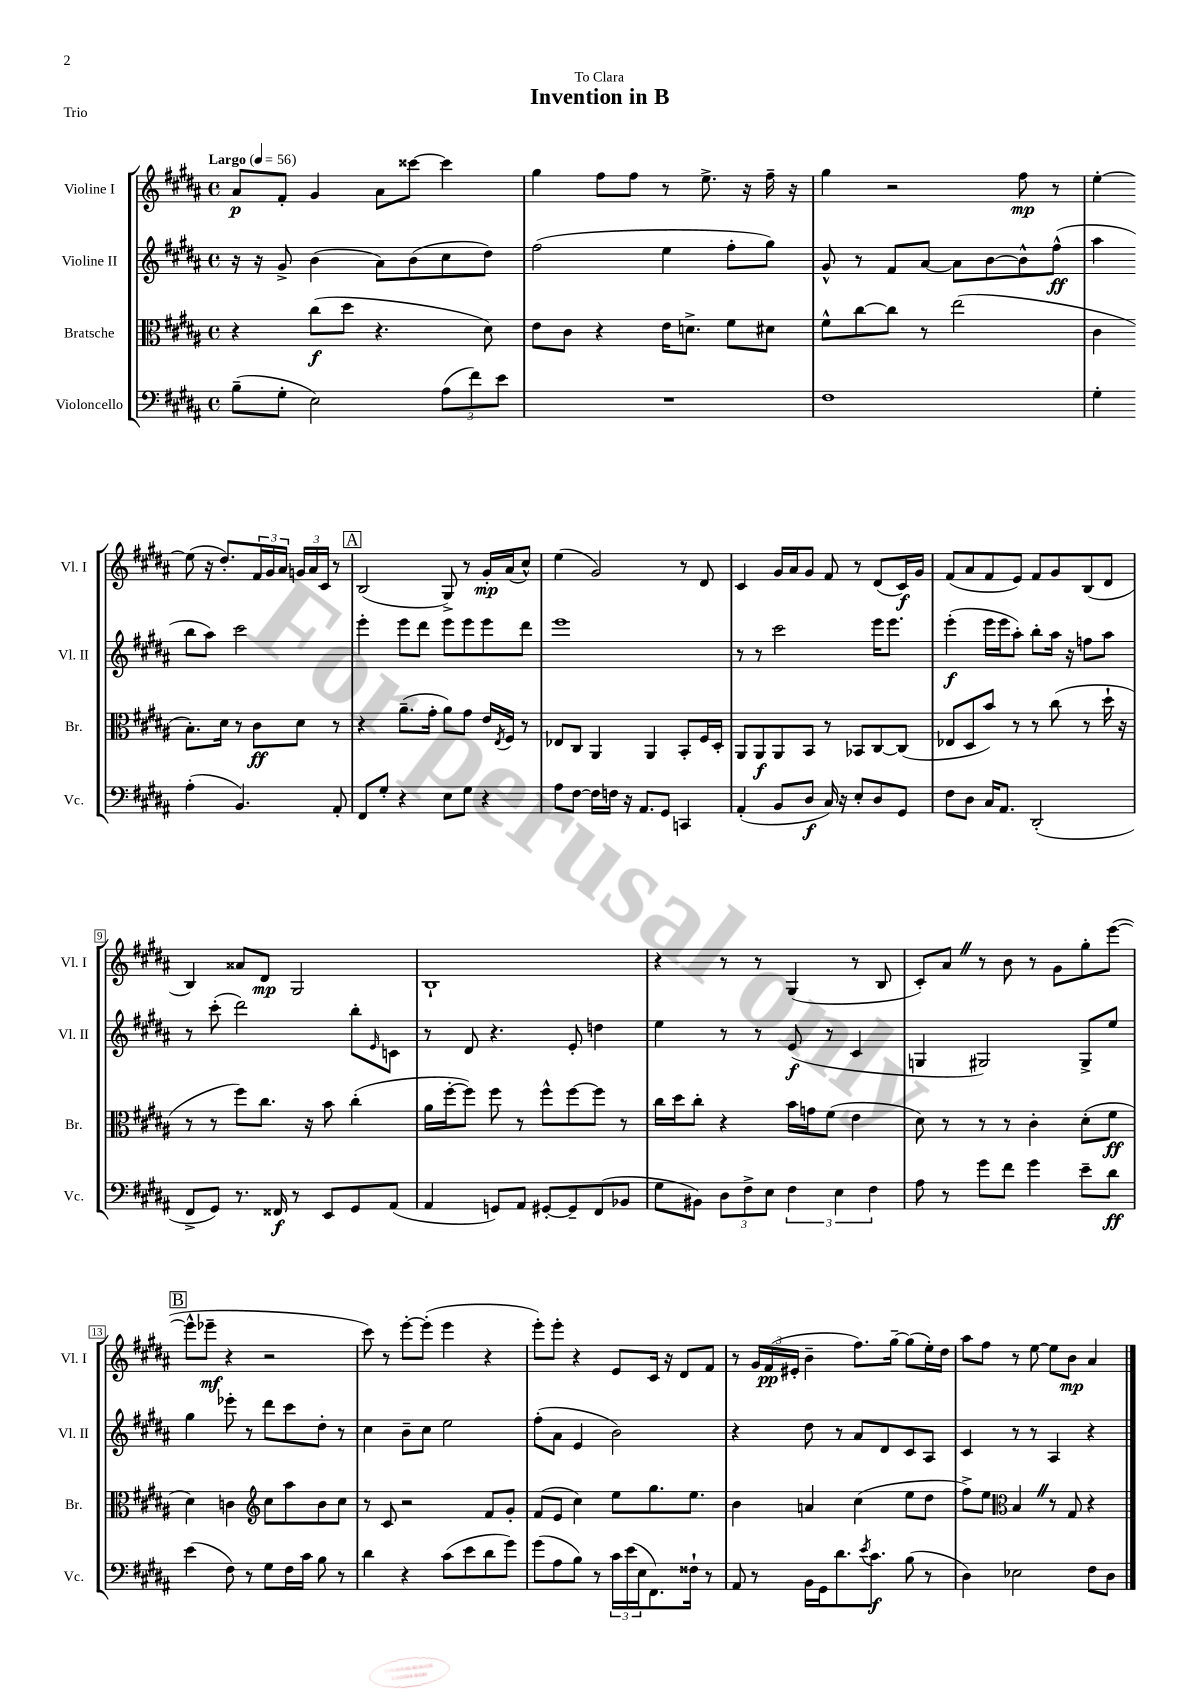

**kern	**dynam	**kern	**dynam	**kern	**dynam	**kern	**dynam
*part4	*part4	*part3	*part3	*part2	*part2	*part1	*part1
*staff4	*staff4	*staff3	*staff3	*staff2	*staff2	*staff1	*staff1
*I"Violoncello	*	*I"Bratsche	*	*I"Violine II	*	*I"Violine I	*
*I'Vc.	*	*I'Br.	*	*I'Vl. II	*	*I'Vl. I	*
*clefF4	*	*clefC3	*	*clefG2	*	*clefG2	*
*k[f#c#g#d#a#]	*	*k[f#c#g#d#a#]	*	*k[f#c#g#d#a#]	*	*k[f#c#g#d#a#]	*
*M4/4	*	*M4/4	*	*M4/4	*	*M4/4	*
*met(c)	*	*met(c)	*	*met(c)	*	*met(c)	*
*MM56	*	*MM56	*	*MM56	*	*MM56	*
=1	=1	=1	=1	=1	=1	=1	=1
!	!	!	!	!	!	!LO:TX:a:B:t=Largo	!
(8B~\L	.	4r	.	16r	.	8a#/L	p
.	.	.	.	16r	.	.	.
8G#'\J	.	.	.	8g#^/	.	8f#'/J	.
2E\)	.	(8cc#\L	f	(4b\	.	4g#/	.
.	.	8dd#\J	.	.	.	.	.
.	.	4.r	.	8a#\L)	.	8a#\L	.
.	.	.	.	(8b\	.	[8ccc##X\J	.
(12A#\L	.	.	.	8cc#\	.	4ccc##\]	.
12f#\)	.	.	.	.	.	.	.
.	.	8d#\)	.	8dd#\J)	.	.	.
12e\J	.	.	.	.	.	.	.
=2	=2	=2	=2	=2	=2	=2	=2
1r	.	8e\L	.	(2ff#\	.	4gg#\	.
.	.	8c#\J	.	.	.	.	.
.	.	4r	.	.	.	8ff#\L	.
.	.	.	.	.	.	8ff#\J	.
.	.	16e\KL	.	4ee\	.	8r	.
.	.	8.dn^\J	.	.	.	.	.
.	.	.	.	.	.	8.ee^\	.
.	.	8f#\L	.	8ff#'\L	.	.	.
.	.	.	.	.	.	16r	.
.	.	8d#X\J	.	8gg#\J)	.	16ff#~\	.
.	.	.	.	.	.	16r	.
=3	=3	=3	=3	=3	=3	=3	=3
1F#	.	8f#^^\L	.	8g#^^/	.	4gg#\	.
.	.	[8cc#\	.	8r	.	.	.
.	.	8cc#\J]	.	8f#/L	.	2r	.
.	.	8r	.	[8a#/J	.	.	.
.	.	(2ee\	.	8a#\L]	.	.	.
.	.	.	.	[8b\	.	.	.
.	.	.	.	8b^^\]	.	8ff#\	mp
.	.	.	.	(8ff#^^\J	ff	8r	.
=4	=4	=4	=4	=4	=4	=4	=4
4G#'\	.	4c#\	.	4aa#\	.	[4ee'\	.
(4A#'\	.	8.B'\L)	.	8bb\L	.	(8ee\]	.
.	.	.	.	8aa#\J)	.	16r	.
.	.	16d#\Jk	.	.	.	8.dd#'/L)	.
4.BB/)	.	8r	.	2ccc#\	.	.	.
.	.	8c#\L	ff	.	.	24f#/L	.
.	.	.	.	.	.	24g#/	.
.	.	.	.	.	.	24a#/JJ	.
.	.	8d#\J	.	.	.	24gn/LL	.
.	.	.	.	.	.	24a#/	.
.	.	.	.	.	.	24c#/JJ	.
8AA#'/	.	8r	.	.	.	8r	.
!!LO:LB:g=z
!!LO:REH:place=s1:t=A
=5	=5	=5	=5	=5	=5	=5	=5
8FF#/L	.	4r	.	4eee'\	.	(2B/	.
8G#'/J	.	.	.	.	.	.	.
4r	.	(8.a#~\L	.	8eee\L	.	.	.
.	.	.	.	8ddd#\J	.	.	.
.	.	16g#'\Jk	.	.	.	.	.
8E\L	.	8a#\L)	.	8eee\L	.	8G#^/)	.
8G#\J	.	8g#\J	.	8eee\	.	8r	.
4r	.	16e/LL	.	8eee\	.	16g#'/LL	mp
.	.	8qE/	.	.	.	.	.
.	.	16F#/JJ	.	.	.	(16a#/J	.
.	.	8r	.	8ddd#\J	.	8cc#^^/J)	.
=6	=6	=6	=6	=6	=6	=6	=6
8A#\L	.	8E-X/L	.	1eee	.	(4ee\	.
[8F#\J	.	8C#/J	.	.	.	.	.
16F#\LL]	.	4AA#/	.	.	.	2g#/)	.
16Fn\JJ	.	.	.	.	.	.	.
16r	.	.	.	.	.	.	.
8.AA#/L	.	.	.	.	.	.	.
.	.	4AA#/	.	.	.	.	.
8GG#/J	.	.	.	.	.	.	.
4CCn/	.	8BB'/L	.	.	.	8r	.
.	.	16F#/L	.	.	.	8d#/	.
.	.	16D#'/JJ	.	.	.	.	.
=7	=7	=7	=7	=7	=7	=7	=7
(4AA#'/	.	8AA#/L	.	8r	.	4c#/	.
.	.	8AA#/	f	8r	.	.	.
8BB/L	.	8AA#/	.	2ccc#\	.	16g#/LL	.
.	.	.	.	.	.	16a#/J	.
8D#/J	f	8BB/J	.	.	.	8g#/J	.
16C#/)	.	8r	.	.	.	8f#/	.
16r	.	.	.	.	.	.	.
8E'/L	.	8BB-X/L	.	.	.	8r	.
8D#/	.	[8C#/	.	16eee\KL	.	(8d#/L	.
.	.	.	.	8.eee\J	.	.	.
8GG#/J	.	(8C#/J]	.	.	.	16c#/L)	f
.	.	.	.	.	.	16g#/JJ	.
=8	=8	=8	=8	=8	=8	=8	=8
8F#\L	.	8E-X/L	.	(4eee'\	f	(8f#/L	.
8D#\J	.	8D#/	.	.	.	8a#/	.
16C#/KL	.	8b/J)	.	16eee\LL	.	8f#/	.
8.AA#/J	.	.	.	16eee\J	.	.	.
.	.	8r	.	8aa#'\J)	.	8e/J)	.
(2DD#'/	.	8r	.	8bb'\L	.	8f#/L	.
.	.	(8cc#\	.	16aa#\Jk	.	8g#/	.
.	.	.	.	16r	.	.	.
.	.	8r	.	8ffn\L	.	(8B/	.
.	.	16dd#`\	.	8aa#\J	.	8d#/J	.
.	.	16r	.	.	.	.	.
!!LO:LB:g=z
=9	=9	=9	=9	=9	=9	=9	=9
8FF#^/L	.	8r	.	8r	.	4B/)	.
8GG#/J)	.	8r	.	(8ccc#'\	.	.	.
8.r	.	8ff#\L)	.	2ddd#\)	.	8a##X/L	.
.	.	8.cc#\J	.	.	.	8d#/J	mp
16FF##X/	f	.	.	.	.	.	.
8r	.	.	.	.	.	2G#/	.
.	.	16r	.	.	.	.	.
8EE/L	.	8b\	.	.	.	.	.
8GG#/	.	(4cc#'\	.	8bb'\L	.	.	.
.	.	.	.	16qqe/	.	.	.
(8AA#/J	.	.	.	8cn\J	.	.	.
=10	=10	=10	=10	=10	=10	=10	=10
4AA#/	.	16a#\LL	.	8r	.	1B`	.
.	.	[16ff#'\J	.	.	.	.	.
.	.	8ff#\J])	.	8d#/	.	.	.
8GGn/L)	.	8ff#\	.	4.r	.	.	.
8AA#/J	.	8r	.	.	.	.	.
[8GG#X'/L	.	8ff#^^\L	.	.	.	.	.
8GG#~/]	.	[8ff#\	.	8e'/	.	.	.
(8FF#/	.	8ff#\J]	.	4ddn\	.	.	.
8BB-X/J	.	8r	.	.	.	.	.
=11	=11	=11	=11	=11	=11	=11	=11
8G#\L	.	16cc#\LL	.	4ee\	.	4r	.
.	.	16dd#\J	.	.	.	.	.
8BB#X\J)	.	8cc#'\J	.	.	.	.	.
12D#\L	.	4r	.	8r	.	8r	.
12F#^\	.	.	.	.	.	.	.
.	.	.	.	8r	.	8r	.
12E\J	.	.	.	.	.	.	.
6F#\	.	16b\LL	.	(8e/	f	(4G#/	.
.	.	16gn\J	.	.	.	.	.
.	.	(8f#\J	.	8r	.	.	.
6E\	.	.	.	.	.	.	.
.	.	4e\	.	4c#/	.	8r	.
6F#\	.	.	.	.	.	.	.
.	.	.	.	.	.	8B/	.
=12	=12	=12	=12	=12	=12	=12	=12
8A#\	.	8d#\)	.	4Gn/	.	8c#'/L)	.
8r	.	8r	.	.	.	8a#Z/J	.
8g#\L	.	8r	.	2G#X/)	.	8r	.
8f#\J	.	8r	.	.	.	8b\	.
4g#\	.	4c#'\	.	.	.	8r	.
.	.	.	.	.	.	8g#\L	.
8e~\L	.	(8d#'\L	.	8G#^/L	.	8gg#'\	.
8d#\J	ff	8f#\J	ff	8ee/J	.	([8eee\J	.
!!LO:LB:g=z
!!LO:REH:place=s1:t=B
=13	=13	=13	=13	=13	=13	=13	=13
(4e\	.	4d#\)	.	4gg#\	.	8eee^^\L]	.
.	.	.	.	.	.	8eee-X~\J	mf
8F#\)	.	4cn\	.	8eee-X'\	.	4r	.
8r	.	.	.	8r	.	.	.
*	*	*clefG2	*	*	*	*	*
8G#\L	.	8cc#\L	.	8ddd#\L	.	2r	.
16F#\L	.	8aa#\	.	8ccc#\	.	.	.
16c#\JJ	.	.	.	.	.	.	.
8B\	.	8b\	.	8dd#'\J	.	.	.
8r	.	8cc#\J	.	8r	.	.	.
=14	=14	=14	=14	=14	=14	=14	=14
4d#\	.	8r	.	4cc#\	.	8ccc#\)	.
.	.	8c#/	.	.	.	8r	.
4r	.	2r	.	8b~\L	.	[8eee'\L	.
.	.	.	.	8cc#\J	.	(8eee'\J]	.
(8c#\L	.	.	.	2ee\	.	4eee\	.
8e\	.	.	.	.	.	.	.
8d#\	.	8f#/L	.	.	.	4r	.
8g#\J)	.	8g#'/J	.	.	.	.	.
=15	=15	=15	=15	=15	=15	=15	=15
(8g#\L	.	(8f#/L	.	(8ff#'\L	.	8eee'\L)	.
8A#\	.	8e/J	.	8a#\J	.	8eee'\J	.
8B\J)	.	4cc#\)	.	4e/	.	4r	.
8r	.	.	.	.	.	.	.
24c#\LL	.	8ee\L	.	2b\)	.	8e/L	.
(24e\	.	.	.	.	.	.	.
24E\J	.	.	.	.	.	.	.
8.FF#\)	.	8.gg#\	.	.	.	16c#/Jk	.
.	.	.	.	.	.	16r	.
.	.	.	.	.	.	8d#/L	.
16F##X`\Jk	.	8.ee\J	.	.	.	.	.
8r	.	.	.	.	.	8f#/J	.
=16	=16	=16	=16	=16	=16	=16	=16
8AA#/	.	4b\	.	4r	.	8r	.
8r	.	.	.	.	.	24g#/LL	.
.	.	.	.	.	.	(24f#/	pp
.	.	.	.	.	.	24e#X'/JJ	.
16BB\LL	.	4an/	.	8dd#\	.	4b~\	.
16GG#\J	.	.	.	.	.	.	.
8.d#\	.	.	.	8r	.	.	.
.	.	(4cc#\	.	8a#/L	.	8.ff#\L)	.
8qe/	.	.	.	.	.	.	.
8.c#\J	f	.	.	.	.	.	.
.	.	.	.	8d#/	.	.	.
.	.	.	.	.	.	[16gg#~\Jk	.
(8B\	.	8ee\L	.	8c#/	.	(8gg#\L]	.
8r	.	8dd#\J	.	8A#/J	.	16ee'\L)	.
.	.	.	.	.	.	16dd#\JJ	.
=17	=17	=17	=17	=17	=17	=17	=17
4D#\)	.	8ff#^\L)	.	4c#/	.	8aa#\L	.
.	.	8ee\J	.	.	.	8ff#\J	.
*	*	*clefC3	*	*	*	*	*
2E-X\	.	4BZ/	.	8r	.	8r	.
.	.	.	.	8r	.	[8ee\	.
.	.	8r	.	4A#/	.	8ee\L]	.
.	.	8G#/	.	.	.	8b\J	mp
8F#\L	.	4r	.	4r	.	4a#/	.
8D#\J	.	.	.	.	.	.	.
==	==	==	==	==	==	==	==
*-	*-	*-	*-	*-	*-	*-	*-
